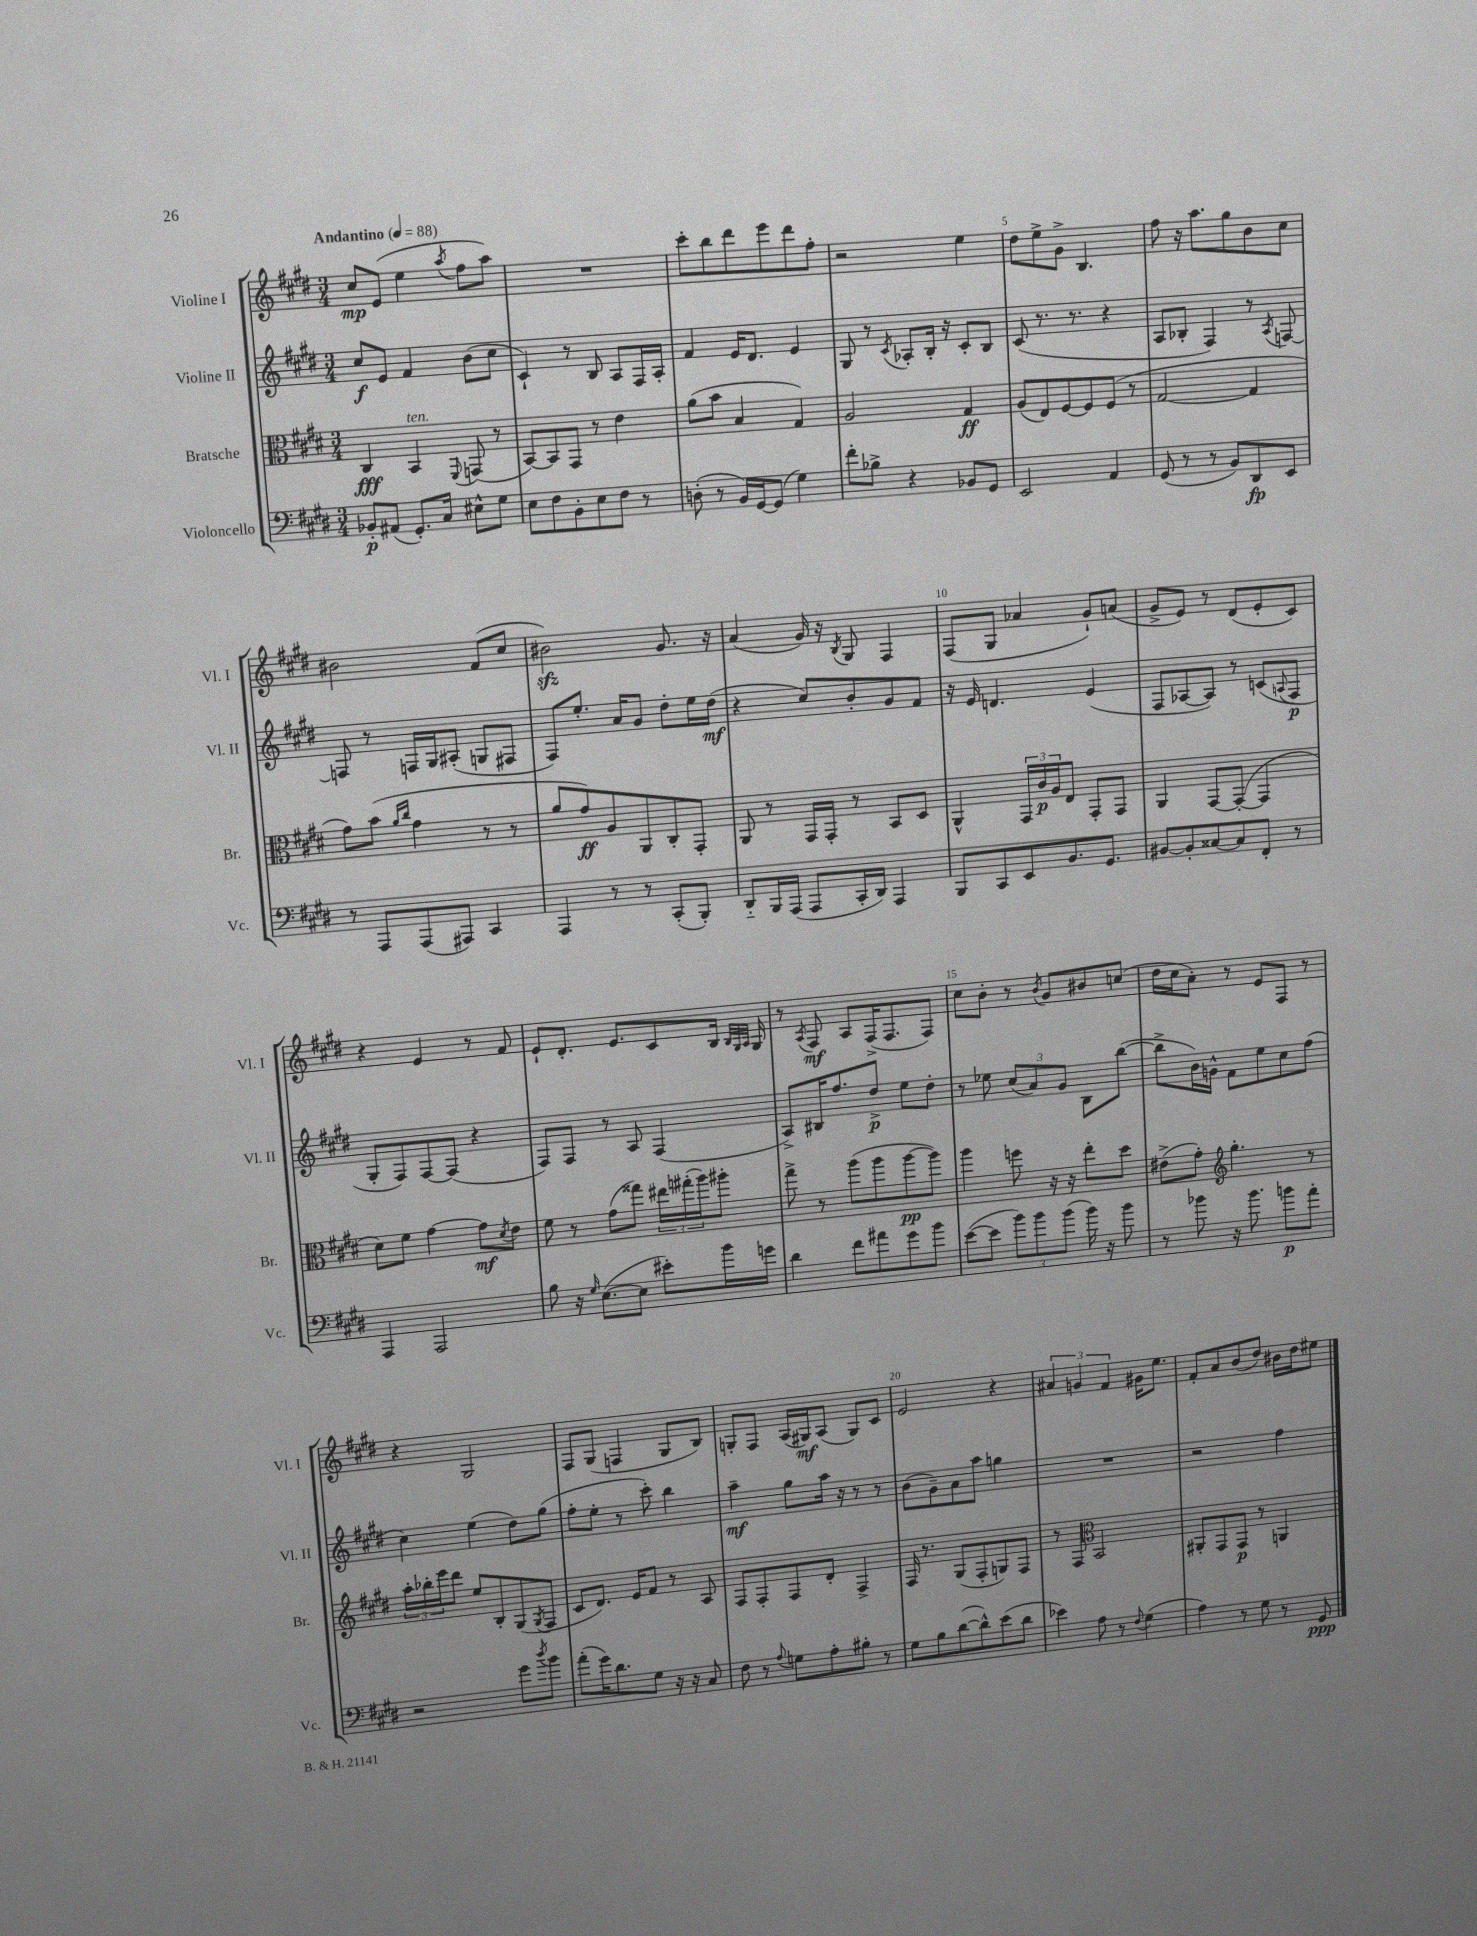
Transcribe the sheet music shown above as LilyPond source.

<<
\new StaffGroup <<
\new Staff = "s0" \with { instrumentName = "Violine I" shortInstrumentName = "Vl. I" } {
    \clef treble \key e \major \numericTimeSignature \time 3/4 \tempo "Andantino" 4 = 88
    cis''8\mp e'8( e''4 \acciaccatura { a''8 } fis''8 a''8) |
    R2. |
    cis'''8-. b''8 dis'''8 e'''8 dis'''8 fis''8-. |
    r2 e''4 |
    dis''8 e''8-> gis'8-> b4. |
    fis''8 r16 a''8. gis''8 b'8 cis''8 |
    bis'2 fis'8( cis''8 |
    bis'2\sfz) gis'8. r16 |
    a'4( gis'16) r16 \acciaccatura { b8 } gis8 fis4 |
    fis8( gis8 aes'4 gis'8-!) a'8( |
    gis'8-> e'8) r8 dis'8( e'8-. cis'8) |
    r4 e'4 r8 fis'8 |
    e'8-! dis'8.-. e'8. cis'8 b16 \grace { b32 gis32 a32 } gis16 |
    r8 \acciaccatura { a8 } fis8\mf a8 fis16->( fis8. fis8) |
    cis''8 b'8-. r8 \acciaccatura { b'8 } gis'8 bis'8 c''8( |
    dis''16 cis''16 a'8-.) r8 e'8 fis8 r8 |
    r4 gis2 |
    fis8 gis8( f4 gis8 b8) |
    g8-. fis8 a16( gis16\mf) a8( gis8) cis'8 |
    e'2 r4 |
    \tuplet 3/2 { ais'4 g'4 fis'4 } gis'16 e''8. |
    fis'8-. a'8 b'8( dis''8) bis'16 dis''16 eis''8 \bar "|." |
}
\new Staff = "s1" \with { instrumentName = "Violine II" shortInstrumentName = "Vl. II" } {
    \clef treble \key e \major \numericTimeSignature \time 3/4
    cis''8\f e'8 fis'4 b'8( cis''8 |
    cis'4-!) r8 b8 a8 fis16 a16-. |
    fis'4 e'16 dis'8. e'4 |
    gis8 r8 \acciaccatura { cis'8 } aes8-. b16-. r16 cis'8-. b8 |
    cis'8( r8. r8. r4 |
    a8 bes8-. fis4) r8 \acciaccatura { a8 } f8~ |
    f8 r8 f16 gis16 ais8-.( g8 fis8 |
    fis8) e''8.-. a'16 gis'8 dis''8-. e''16 dis''16\mf( |
    r4 cis''8) b'8-. gis'8 fis'8 |
    r16 e'16 d'4. e'4( |
    fis8 aes8~ aes8) r8 c'8( \appoggiatura { a8 } fis8\p |
    gis8-. fis8) fis8~ fis8( r4 |
    fis8) fis8 r8 a8 fis4( |
    a8->) bis16 fis''8. dis''8->\p e''8 dis''8-. |
    r8 ees''8 \tuplet 3/2 { cis''8( a'8) gis'8 } b8 b''8~( |
    b''8-> b'16) g'16-^ fis'8 e''8 cis''8 fis''8( |
    cis''4) e''4( dis''8) gis''8( |
    fis''8-. e''8-. r8 cis'''8-.) b''4 |
    a''4--\mf gis''8 a''16 r16 r8 r8 |
    b'8( gis'8--) a'8 a''8 g''4 |
    R2. |
    r2 fis''4 \bar "|." |
}
\new Staff = "s2" \with { instrumentName = "Bratsche" shortInstrumentName = "Br." } {
    \clef alto \key e \major \numericTimeSignature \time 3/4
    cis4\fff b,4^\markup { \italic "ten." } \appoggiatura { fis,8 } g,8( r8 |
    b,8~) b,8 gis,8 r8 e'4 |
    a'8( b'8 b4 gis4) |
    a2 gis4\ff |
    a8( e8) fis8~ fis8 fis8( r8 |
    gis2~ gis4 |
    gis'8) b'8( \grace { a'16 cis''16 } gis'4 r8 r8 |
    a'8 gis'8\ff) a8 a,8 cis8-. gis,8-. |
    a,8 r8 gis,16 gis,16-. r8 b,8 dis8 |
    a,4-^ \tuplet 3/2 { gis,16 cis'16\p a16 } e8 gis,8-. gis,8 |
    a,4 gis,8~ gis,8~-.( gis,4 |
    dis'8) fis'8 gis'4~ gis'8\mf \acciaccatura { dis'8 } e'8 |
    fis'8 r8 gis'8( gisis''8) \tuplet 3/2 { eis''16 gis''16-.( a''16) } ais''8-. |
    gis''8-> r8 a''8( a''8 a''8~\pp a''8) |
    a''4 f''8 r16 r16 e''8-. dis''8 |
    eis'8->( gis'8-.) \clef treble gis''4.-. r8 |
    \tuplet 3/2 { a''16-. bes''16-. e'''16 } dis'''8 e''8 b8-. gis8( \acciaccatura { gis8 } fis8 |
    cis'8 dis'8.) e'16 fis'8 r8 a8 |
    fis8 fis8-. fis8 dis'8-. fis4-> |
    fis16 r8. gis8( fis8-. g8) fis8 |
    r8 fis8 \clef alto b,2 |
    ais,8-. gis,8 gis,8\p r8 a,4 \bar "|." |
}
\new Staff = "s3" \with { instrumentName = "Violoncello" shortInstrumentName = "Vc." } {
    \clef bass \key e \major \numericTimeSignature \time 3/4
    bes,8-.\p ais,8( gis,8.-.) cis16 eis8-^ gis8 |
    e8 fis8 b,8-. e8 fis8 r8 |
    d8-.( r8 b,16) gis,16~ gis,8( gis4) |
    fis'8-. bes8-> r4 bes,8 gis,8 |
    e,2 a,4 |
    gis,8( r8 r8 b,8) dis,8\fp e,8 |
    r8 a,,8 a,,8( ais,,8) cis,4 |
    a,,4 r8 r8 cis,8-.( b,,8-.) |
    dis,8-_ b,,16 a,,16( a,,8 cis,16-. dis,16) a,,4 |
    b,,8 cis,8 e,8 b,8. gis,8. |
    bis,8~ bis,8-. cisis8~ cisis8 fis,8-. r8 |
    a,,4 a,,2 |
    b8 r16 \grace { gis16 } e8.~( e8 eis'8-.) b'16 g'16 |
    dis'4 fis'8 ais'8 gis'8 b'8 |
    e'8~( e'8 \tuplet 3/2 { b'8) b'8 b'8( } b'16) r16 b'8 |
    r8 bes'8 r16 bes'8. b'8\p a'8-. |
    r2 gis'8 \acciaccatura { dis''8 } b'8 |
    a'8-.( gis'16) dis'8. gis8 r16 r16 cis8 |
    fis8 r8 \appoggiatura { a8 } g8 a8-. bis8-. r8 |
    gis8 b8 dis'8~( dis'8-^) e'8( dis'8 |
    ees'4) a8 r8 \appoggiatura { fis8 } gis4( |
    a4) r8 gis8 r8 gis,8\ppp \bar "|." |
}
>>
>>
\layout { \context { \Score \override BarNumber.break-visibility = ##(#f #t #t) barNumberVisibility = #(every-nth-bar-number-visible 5) } }
